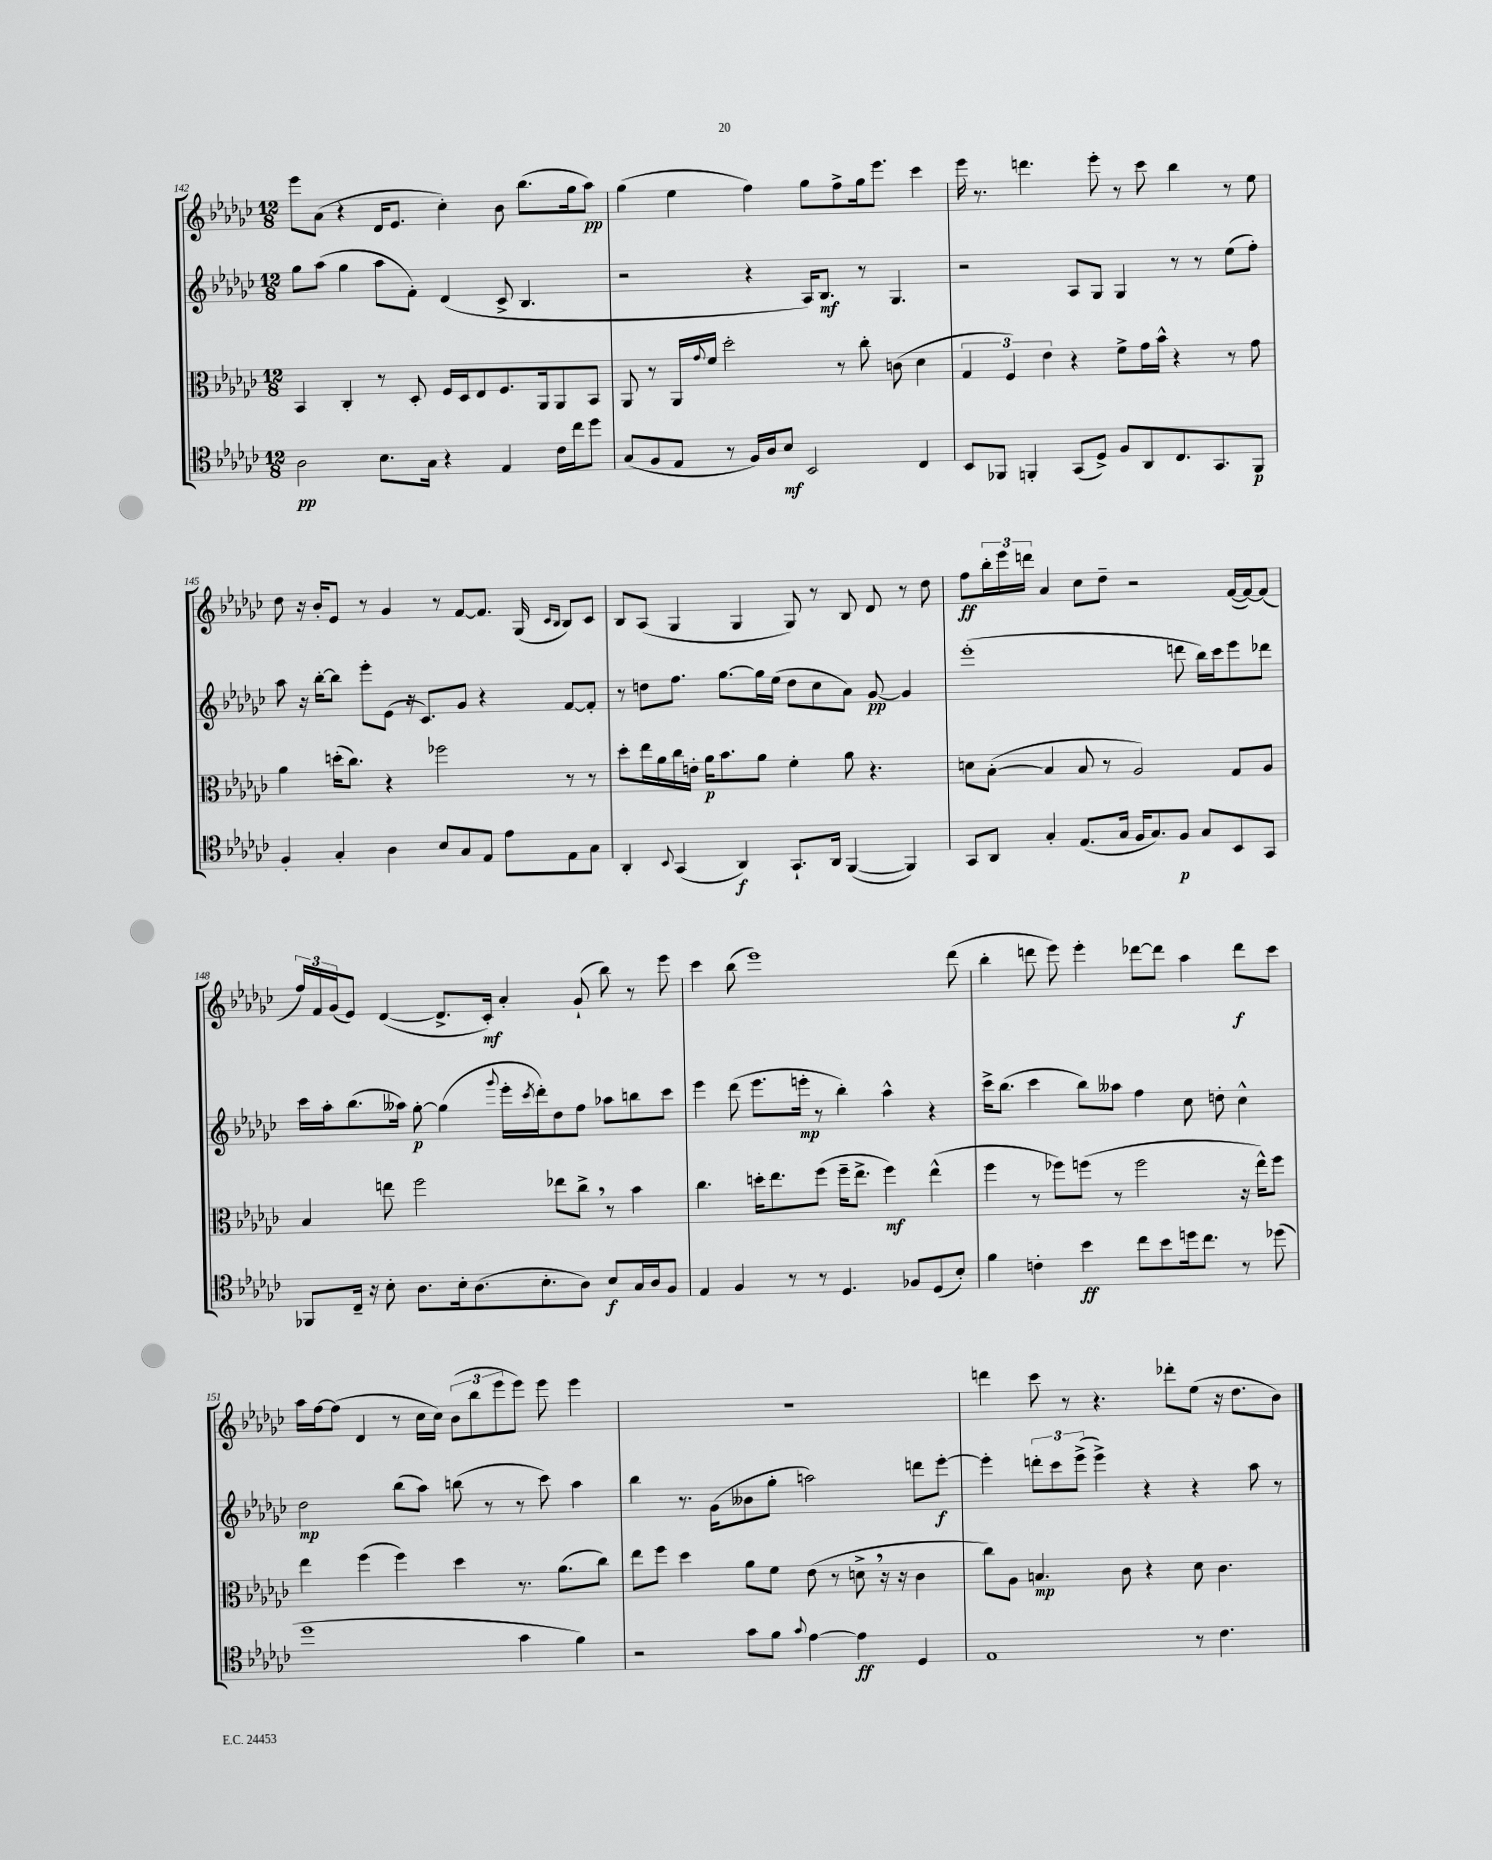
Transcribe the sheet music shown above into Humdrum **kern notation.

**kern	**dynam	**kern	**dynam	**kern	**dynam	**kern	**dynam
*part4	*part4	*part3	*part3	*part2	*part2	*part1	*part1
*staff4	*staff4	*staff3	*staff3	*staff2	*staff2	*staff1	*staff1
*clefC4	*	*clefC3	*	*clefG2	*	*clefG2	*
*k[b-e-a-d-g-c-]	*	*k[b-e-a-d-g-c-]	*	*k[b-e-a-d-g-c-]	*	*k[b-e-a-d-g-c-]	*
*M12/8	*	*M12/8	*	*M12/8	*	*M12/8	*
=142	=142	=142	=142	=142	=142	=142	=142
2A-\	pp	4BB-/	.	8gg-\L	.	8eee-\L	.
.	.	.	.	(8aa-\J	.	(8a-\J	.
.	.	4C-'/	.	4gg-\	.	4r	.
8.B-\L	.	8r	.	8aa-\L	.	16d-/KL	.
.	.	.	.	.	.	8.e-/J	.
.	.	8D-'/	.	8f'\J)	.	.	.
16G-\Jk	.	.	.	.	.	.	.
4r	.	16F/LL	.	(4d-/	.	4cc-'\)	.
.	.	16D-/J	.	.	.	.	.
.	.	8E-/	.	.	.	.	.
4E-/	.	8.F/	.	8c-^/	.	8b-\	.
.	.	.	.	4.B-/	.	(8.bb-\L	.
.	.	16AA-/k	.	.	.	.	.
16c-\LL	.	8AA-/	.	.	.	.	.
16cc-\J	.	.	.	.	.	16gg-\k	.
8dd-\J	.	8BB-/J	.	.	.	8aa-\J)	pp
=143	=143	=143	=143	=143	=143	=143	=143
(8G-/L	.	8AA-/	.	2r	.	(4gg-\	.
8F/	.	8r	.	.	.	.	.
8E-/J	.	16AA-/LL	.	.	.	4ee-\	.
.	.	8qqg-/	.	.	.	.	.
.	.	16f/JJ	.	.	.	.	.
8r	.	2dd-'\	.	.	.	.	.
16F/LL)	.	.	.	4r	.	4ff\)	.
16A-/J	.	.	.	.	.	.	.
8B-/J	mf	.	.	.	.	.	.
2BB-/	.	.	.	16A-/KL)	.	8gg-\L	.
.	.	.	.	8.B-/J	mf	.	.
.	.	8r	.	.	.	8ff^\	.
.	.	8cc-'\	.	8r	.	16gg-\k	.
.	.	.	.	.	.	8.eee-\J	.
.	.	(8cn\	.	4.G-/	.	.	.
4C-/	.	4d-\	.	.	.	4ccc-\	.
=144	=144	=144	=144	=144	=144	=144	=144
8BB-/L	.	6G-/	.	2r	.	16eee-\	.
.	.	.	.	.	.	8.r	.
8FF-X/J	.	.	.	.	.	.	.
.	.	6F/)	.	.	.	.	.
4FFn'/	.	.	.	.	.	4.dddn\	.
.	.	6e-\	.	.	.	.	.
(8GG-/L	.	4r	.	8A-/L	.	.	.
8D-^/J)	.	.	.	8G-/J	.	8eee-'\	.
8F/L	.	8f^\L	.	4G-/	.	8r	.
8AA-/	.	16g-\L	.	.	.	8ccc-\	.
.	.	16b-^^\JJ	.	.	.	.	.
8.C-/	.	4r	.	8r	.	4bb-\	.
.	.	.	.	8r	.	.	.
8.GG-/	.	.	.	.	.	.	.
.	.	8r	.	(8ee-\L	.	8r	.
8FF/J	p	8g-\	.	8ff'\J)	.	8ee-\	.
!!LO:LB:g=z
=145	=145	=145	=145	=145	=145	=145	=145
4F'/	.	4a-\	.	8aa-\	.	8dd-\	.
.	.	.	.	16r	.	16r	.
.	.	.	.	[16bb-'\KL	.	16b-'/KL	.
4G-'/	.	(16ddn'\KL	.	8bb-\J]	.	8e-/J	.
.	.	8.cc-\J)	.	.	.	.	.
.	.	.	.	8eee-'\L	.	8r	.
4A-\	.	4r	.	(8e-\J	.	4g-/	.
.	.	.	.	16r	.	.	.
.	.	.	.	8.c-/L)	.	.	.
8B-/L	.	2ff-X\	.	.	.	8r	.
8G-/	.	.	.	8g-/J	.	[8f/L	.
8E-/J	.	.	.	4r	.	8.f/J]	.
8e-\L	.	.	.	.	.	.	.
.	.	.	.	.	.	(16G-/	.
.	.	.	.	.	.	16qqc-/LL	.
.	.	.	.	.	.	16qqB-/JJ	.
8E-\	.	8r	.	[8f/L	.	8B-/L)	.
8G-\J	.	8r	.	8f'/J]	.	8c-/J	.
=146	=146	=146	=146	=146	=146	=146	=146
4AA-'/	.	8dd-'\L	.	8r	.	8B-/L	.
.	.	16ee-\L	.	8ddn\L	.	(8A-/J	.
.	.	16a-\	.	.	.	.	.
8qqBB-/	.	.	.	.	.	.	.
(4GG-/	.	16cc-\	.	8.ff\J	.	4G-/	.
.	.	16en'\JJ	.	.	.	.	.
.	.	16a-\KL	p	.	.	.	.
.	.	8.b-\	.	[8.gg-\L	.	.	.
4AA-/)	f	.	.	.	.	4G-/	.
.	.	8a-\J	.	16gg-\L]	.	.	.
.	.	.	.	(16ee-\JJ	.	.	.
8.GG-`/L	.	4f'\	.	8dd\L	.	8G-/)	.
.	.	.	.	8cc-\	.	8r	.
16AA-/Jk	.	.	.	.	.	.	.
([4FF/	.	8a-\	.	8a-\J)	.	8B-/	.
.	.	4.r	.	[8g-/	pp	8d-/	.
4FF/])	.	.	.	4g-/]	.	8r	.
.	.	.	.	.	.	8dd-\	.
=147	=147	=147	=147	=147	=147	=147	=147
8GG-/L	.	8dn\L	.	(1eee-'	.	8ff\L	ff
8AA-/J	.	([8B-'\J	.	.	.	24bb-'\L	.
.	.	.	.	.	.	24eee-\	.
.	.	.	.	.	.	24dddn\JJ	.
4G-'/	.	4B-/]	.	.	.	4a-/	.
(8.E-/L	.	8B-/	.	.	.	8cc-\L	.
.	.	8r	.	.	.	8dd-~\J	.
16G-/Jk	.	.	.	.	.	.	.
16F/KL	.	2A-/)	.	.	.	2r	.
8.G-/)	.	.	.	.	.	.	.
8F/J	p	.	.	8dddn\	.	.	.
8G-/L	.	.	.	16bb-\LL)	.	.	.
.	.	.	.	16ccc-\J	.	.	.
8BB-/	.	8G-/L	.	8eee-\	.	([16f/LL	.
.	.	.	.	.	.	16f/J_)	.
8GG-/J	.	8A-/J	.	8ddd-X\J	.	(8f/J]	.
!!LO:LB:g=z
=148	=148	=148	=148	=148	=148	=148	=148
8FF-X/L	.	4B-/	.	16ccc-\LL	.	24ff/LL)	.
.	.	.	.	.	.	24f/	.
.	.	.	.	16aa-'\J	.	.	.
.	.	.	.	.	.	(24g-/J	.
16C-~/Jk	.	.	.	(8.bb-\	.	8e-/J)	.
16r	.	.	.	.	.	.	.
8B-'\	.	8een\	.	.	.	([4d-/	.
.	.	.	.	16aa--X\Jk)	.	.	.
8.A-\L	.	2ff\	.	[8gg-'\	p	.	.
.	.	.	.	(4gg-\]	.	8.d-^/L]	.
16B-'\k	.	.	.	.	.	.	.
(8.A-\	.	.	.	.	.	.	.
.	.	.	.	.	.	16c-'/Jk)	mf
.	.	.	.	8qqggg-/	.	.	.
.	.	.	.	16eee-'\LL	.	4a-'/	.
.	.	.	.	8qccc-/	.	.	.
8.B-'\	.	.	.	16ddd-'\J)	.	.	.
.	.	8ee-X\L	.	8dd-\	.	.	.
8A-\J)	.	8cc-^,\J	.	8ff\J	.	(8g-`/	.
8B-/L	f	8r	.	8aa-X\L	.	8bb-\)	.
16G-/L	.	4b-\	.	8bbn\	.	8r	.
16A-/J	.	.	.	.	.	.	.
8F/J	.	.	.	8ccc-\J	.	8eee-\	.
=149	=149	=149	=149	=149	=149	=149	=149
4E-/	.	4.cc-\	.	4eee-\	.	4ccc-\	.
4F/	.	.	.	(8ddd-\	.	(8bb-\	.
.	.	16ddn'\KL	.	8.eee-\L	.	1eee-)	.
.	.	8.ee-\	.	.	.	.	.
8r	.	.	.	.	.	.	.
.	.	.	.	16eeen'\Jk	mp	.	.
8r	.	(8ff\J	.	8r	.	.	.
4.D-/	.	16ff~\KL	.	4bb-'\)	.	.	.
.	.	8.ee-^\J	.	.	.	.	.
.	.	4ff\)	mf	4aa-^^\	.	.	.
8F-X/L	.	.	.	.	.	.	.
(8D-/	.	(4ee-^^\	.	4r	.	.	.
8B-'/J)	.	.	.	.	.	(8ddd-\	.
=150	=150	=150	=150	=150	=150	=150	=150
4f\	.	4ff\	.	16ccc-^\KL	.	4bb-'\	.
.	.	.	.	(8.bb-\J	.	.	.
4cn'\	.	8r	.	4ccc-\	.	8dddn\	.
.	.	8ff-X\L)	.	.	.	8eee-\)	.
4b-\	ff	(8ffn\J	.	8bb-\L)	.	4eee-'\	.
.	.	8r	.	8aa--X\J	.	.	.
8cc-\L	.	2ff\	.	4ff\	.	[8ddd-X\L	.
8b-\	.	.	.	.	.	8ddd-\J]	.
16ddn\k	.	.	.	8cc-\	.	4aa-\	.
8.cc-\J	.	.	.	.	.	.	.
.	.	.	.	8ddn'\	.	.	.
8r	.	16r	.	4cc-^^\	.	8ddd-\L	f
.	.	16ee-^^\KL)	.	.	.	.	.
(8dd-X\	.	8ff\J	.	.	.	8ccc-\J	.
!!LO:LB:g=z
=151	=151	=151	=151	=151	=151	=151	=151
1dd-	.	4ee-\	.	2dd-\	mp	16aa-\LL	.
.	.	.	.	.	.	[16ff\J	.
.	.	.	.	.	.	(8ff\J]	.
.	.	(4ff\	.	.	.	4d-/	.
.	.	4ff\)	.	(8bb-\L	.	8r	.
.	.	.	.	8aa-\J)	.	16cc-\LL	.
.	.	.	.	.	.	16cc-\JJ)	.
.	.	4dd-\	.	(8bbn\	.	(12b-\L	.
.	.	.	.	.	.	12bb-\	.
.	.	.	.	8r	.	.	.
.	.	.	.	.	.	12eee-\	.
4g-\	.	8.r	.	8r	.	8eee-\J)	.
.	.	.	.	8ccc-\)	.	8eee-\	.
.	.	(8.a-\L	.	.	.	.	.
4f\)	.	.	.	4aa-\	.	4eee-\	.
.	.	8cc-\J)	.	.	.	.	.
=152	=152	=152	=152	=152	=152	=152	=152
2r	.	8ee-\L	.	4bb-\	.	1.r	.
.	.	8ff\J	.	.	.	.	.
.	.	4dd-\	.	8.r	.	.	.
.	.	.	.	(16g-\KL	.	.	.
8g-\L	.	8a-\L	.	8b--X\	.	.	.
8f\J	.	8f\J	.	8gg-'\J	.	.	.
8qqg-/	.	.	.	.	.	.	.
[4e-\	.	(8e-\	.	2aan\)	.	.	.
.	.	8r	.	.	.	.	.
4e-\]	ff	8dn^,\	.	.	.	.	.
.	.	16r	.	.	.	.	.
.	.	16r	.	.	.	.	.
4D-/	.	4c-\	.	8dddn\L	.	.	.
.	.	.	.	[8eee-'\J	f	.	.
=153	=153	=153	=153	=153	=153	=153	=153
1E-	.	8cc-\L)	.	4eee-'\]	.	4dddn\	.
.	.	8A-\J	.	.	.	.	.
.	.	4.Bn/	mp	12dddn'\L	.	8ccc-\	.
.	.	.	.	12ccc-\	.	.	.
.	.	.	.	.	.	8r	.
.	.	.	.	(12eee-^\J	.	.	.
.	.	.	.	4eee-^\)	.	4.r	.
.	.	8c-\	.	.	.	.	.
.	.	4r	.	4r	.	.	.
.	.	.	.	.	.	8ddd-X'\L	.
8r	.	8d-\	.	4r	.	(8ee-\J	.
4.c-\	.	4.c-\	.	.	.	16r	.
.	.	.	.	.	.	8.dd-\L	.
.	.	.	.	8aa-\	.	.	.
.	.	.	.	8r	.	8b-\J)	.
==	==	==	==	==	==	==	==
*-	*-	*-	*-	*-	*-	*-	*-
